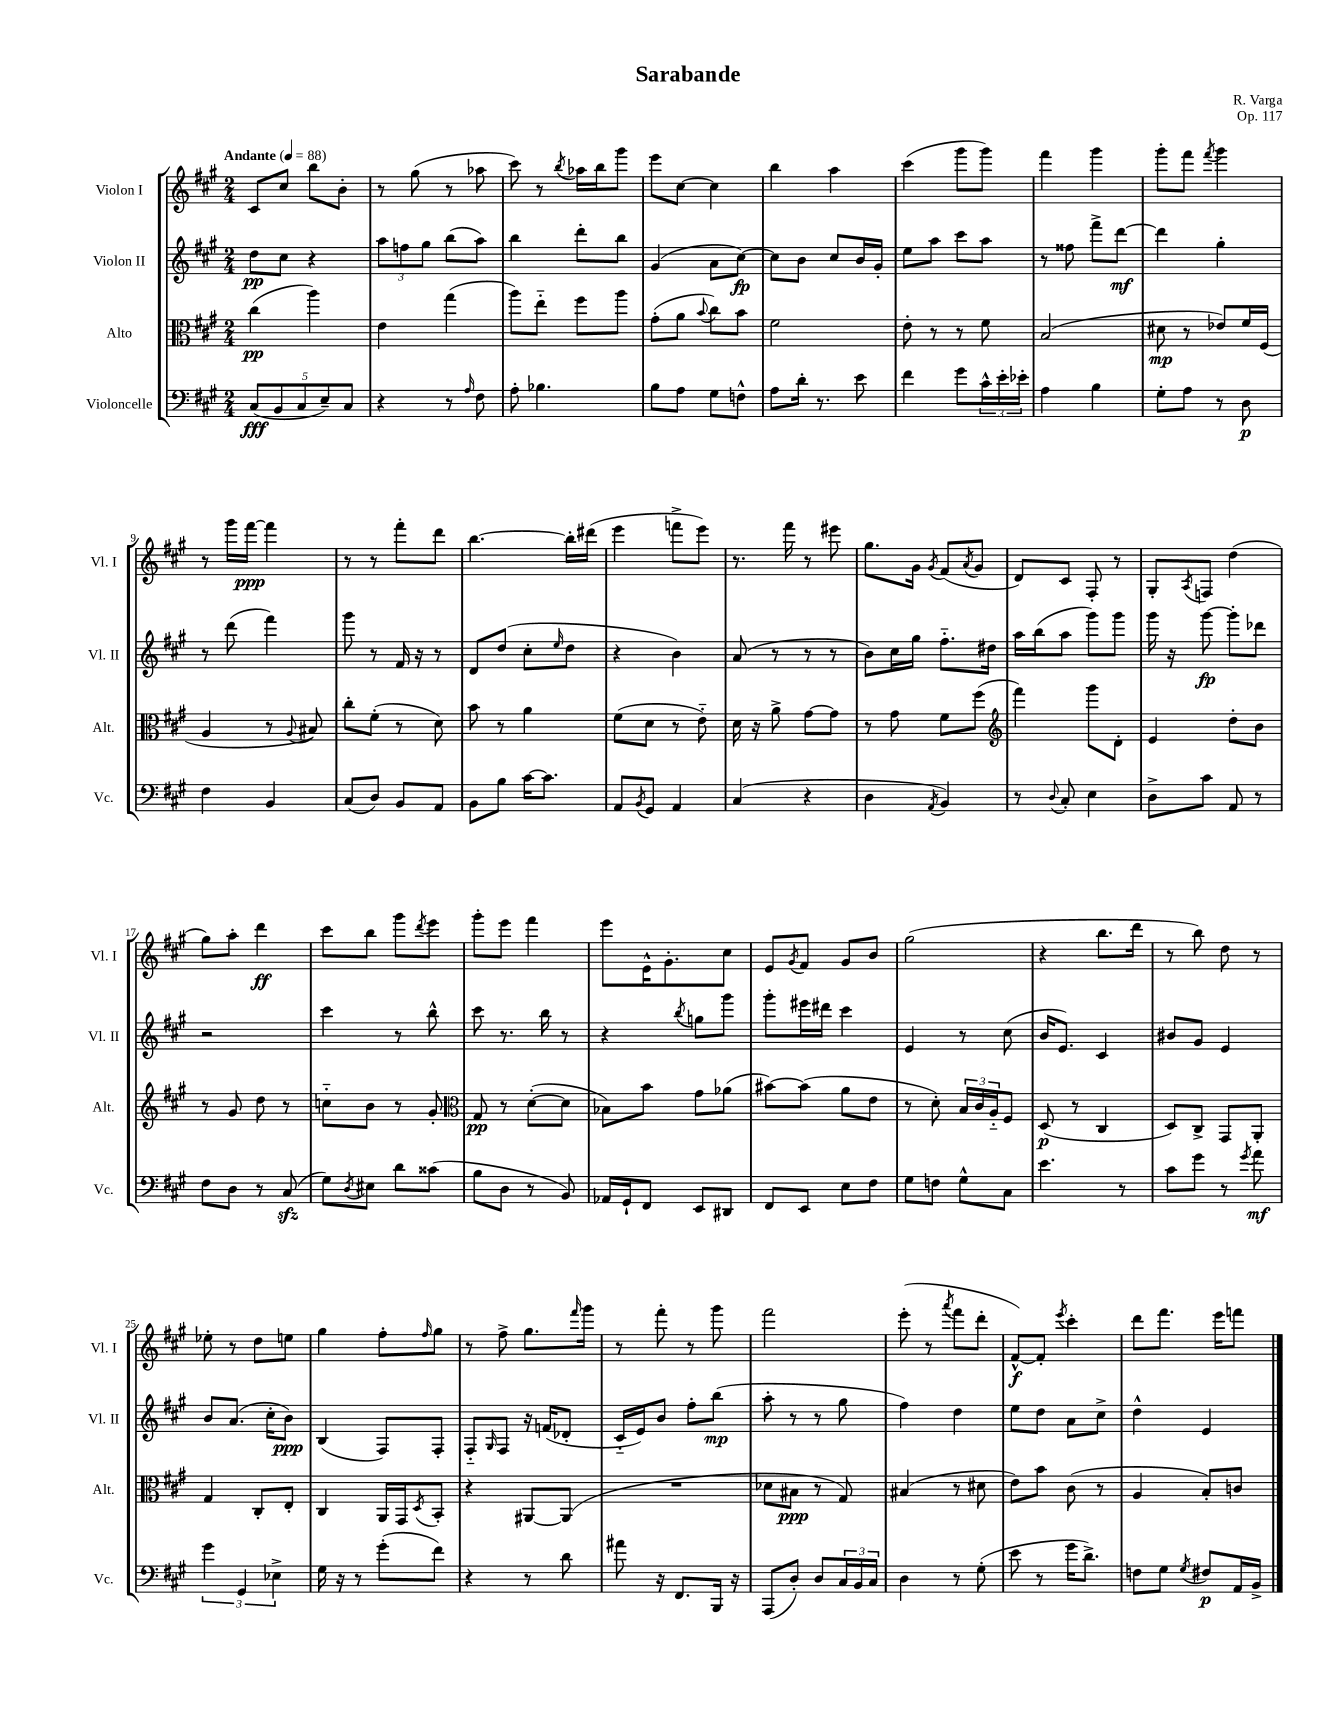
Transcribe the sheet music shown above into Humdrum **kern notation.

**kern	**kern	**kern	**kern
*staff4	*staff3	*staff2	*staff1
*clefF4	*clefC3	*clefG2	*clefG2
*k[f#c#g#]	*k[f#c#g#]	*k[f#c#g#]	*k[f#c#g#]
*M2/4	*M2/4	*M2/4	*M2/4
*MM88	*MM88	*MM88	*MM88
(10C#/L	(4cc#\	8dd\L	8c#/L
10BB/	.	.	.
.	.	8cc#\J	8cc#/J
10C#/	.	.	.
.	4aa\)	4r	8bb\L
10E~/)	.	.	.
.	.	.	8b'\J
10C#/J	.	.	.
=	=	=	=
4r	4e\	12aa\L	8r
.	.	12ff\	.
.	.	.	(8gg#\
.	.	12gg#\J	.
8r	(4gg#\	(8bb\L	8r
16qqA/	.	.	.
8F#\	.	8aa\J)	8aa-\
=	=	=	=
8A'\	8aa\L)	4bb\	8ccc#\)
4.B-\	8ee'~\J	.	8r
.	.	.	8qbb/
.	8ff#\L	8ddd'\L	16aa-\LL
.	.	.	16bb\J
.	8aa\J	8bb\J	8ggg#\J
=	=	=	=
8B\L	(8g#'\L	(4g#/	8eee\L
8A\J	8a\J	.	[8cc#\J
.	8qqb/	.	.
8G#\L	8cc#\L)	8a\L	4cc#\]
8F^^\J	8b\J	[8cc#\J)	.
=	=	=	=
8A\L	2f#\	8cc#\]L	4bb\
16d'\Jk	.	8b\J	.
8.r	.	.	.
.	.	8cc#/L	4aa\
8e\	.	16b/L	.
.	.	16g#'/JJ	.
=	=	=	=
4f#\	8e'\	8ee\L	(4ccc#\
.	8r	8aa\J	.
8g#\L	8r	8ccc#\L	8ggg#\L
24c#^^\L	8f#\	8aa\J	8ggg#\J)
24e'\	.	.	.
24e-'\JJ	.	.	.
=	=	=	=
4A\	(2B/	8r	4fff#\
.	.	8ff##\	.
4B\	.	8fff#^\L	4ggg#\
.	.	[8ddd\J	.
=	=	=	=
8G#'\L	8d#\	4ddd\]	8ggg#'\L
8A\J	8r	.	8fff#\J
.	.	.	8qfff#/
8r	8e-/L)	4gg#'\	4ggg#\
8D\	16f#/L	.	.
.	(16F#/JJ	.	.
=	=	=	=
4F#\	4A/	8r	8r
.	.	(8ddd\	16ggg#\LL
.	.	.	[16fff#\JJ
4BB/	8r	4fff#\)	4fff#\]
.	8qqA/	.	.
.	8B#/)	.	.
=	=	=	=
(8C#/L	8cc#'\L	8ggg#\	8r
8D/J)	(8f#'\J	8r	8r
8BB/L	8r	16f#/	8fff#'\L
.	.	16r	.
8AA/J	8d\)	8r	8ddd\J
=	=	=	=
8BB\L	8b\	8d/L	[4.bb\
8B\J	8r	(8dd/J	.
[16c#\LK	4a\	8cc#'\L	.
8.c#\]J	.	.	.
.	.	16qqee/	.
.	.	8dd\J	16bb'\]LL
.	.	.	(16ddd#\JJ
=	=	=	=
8AA/L	(8f#\L	4r	4eee\
8qBB/	.	.	.
8GG#/J	8d\J	.	.
4AA/	8r	4b\)	8fff^\L
.	8e'~\)	.	8eee\J)
=	=	=	=
(4C#/	16d\	(8a/	8.r
.	16r	.	.
.	8a^\	8r	.
.	.	.	16fff#\
4r	[8g#\L	8r	8r
.	8g#\]J	8r	8eee#\
=	=	=	=
4D\	8r	8b\L)	8.gg#\L
.	8g#\	16cc#\L	.
.	.	16gg#\JJ	16g#\Jk
8qAA/	.	.	8qg#/
4BB/)	8f#\L	8.ff#'~\L	(8f#/L
.	.	.	8qa/
.	(8ff#\J	.	8g#/J
.	.	16dd#\Jk	.
=	=	=	=
*	*clefG2	*	*
8r	4fff#\)	16aa\LL	8d/L)
.	.	(16bb\J	.
8qqD/	.	.	.
8C#'/	.	8aa\J	8c#/J
4E\	8ggg#\L	8ggg#\L)	8F#'/
.	8d'\J	8ggg#\J	8r
=	=	=	=
8D^\L	4e/	16ggg#\	8G#'/L
.	.	16r	.
.	.	.	8qA/
8c#\J	.	[8ggg#\	8F/J
8AA/	8dd'\L	8ggg#'\]L	(4dd\
8r	8b\J	8ddd-\J	.
=	=	=	=
8F#\L	8r	2r	8gg#\L)
8D\J	8g#/	.	8aa'\J
8r	8dd\	.	4ddd\
(8C#/	8r	.	.
=	=	=	=
8G#\L)	8cc'~\L	4ccc#\	8ccc#\L
8qD/	.	.	.
8E#\J	8b\J	.	8bb\J
8d\L	8r	8r	8ggg#\L
.	.	.	8qddd/
(8c##\J	8g#'/	8bb^^\	8eee\J
=	=	=	=
*	*clefC3	*	*
8B\L	8G#/	8ccc#\	8ggg#'\L
8D\J	8r	8.r	8eee\J
8r	([8d'\L	.	4fff#\
.	.	16bb\	.
8BB/)	8d\]J	8r	.
=	=	=	=
16AA-/LL	8B-\L)	4r	8eee\L
16GG#`/J	.	.	.
8FF#/J	8b\J	.	16e^^\K
.	.	.	8.g#'\
.	.	8qbb/	.
8EE/L	8g#\L	8gg\L	.
8DD#/J	(8a-\J	8ggg#\J	8cc#\J
=	=	=	=
8FF#/L	[8b#\L)	8ggg#'\L	8e/L
.	.	.	8qg#/
8EE/J	(8b#\]J	16eee#\L	8f#/J
.	.	16ddd#\JJ	.
8E\L	8a\L	4ccc#\	8g#/L
8F#\J	8e\J	.	8b/J
=	=	=	=
8G#\L	8r	4e/	(2gg#\
8F\J	8d'\)	.	.
8G#^^\L	24B/LL	8r	.
.	24c#/	.	.
.	24A'~/J	.	.
8C#\J	8F#/J	(8cc#\	.
=	=	=	=
4.e\	(8D/	16b/LK	4r
.	.	8.e/J)	.
.	8r	.	.
.	4C#/	4c#/	8.bb\L
8r	.	.	.
.	.	.	16ddd\Jk
=	=	=	=
8c#\L	8D/L)	8b#/L	8r
8g#\J	8C#^/J	8g#/J	8bb\)
8r	8GG#/L	4e/	8dd\
8qg#/	.	.	.
8a\	8AA'/J	.	8r
=	=	=	=
6g#\	4G#/	8b/L	8ee-'\
.	.	(8.a/J	8r
6GG#/	.	.	.
.	8C#'/L	.	8dd\L
.	.	16cc#'\LK	.
6E-^\	.	.	.
.	8E'/J	8b\J)	8ee\J
=	=	=	=
16G#\	4C#/	(4B/	4gg#\
16r	.	.	.
8r	.	.	.
(8g#'\L	16AA/LL	8F#/L)	8ff#'\L
.	16GG#/J	.	.
.	8qD/	.	16qqff#/
8f#\J)	8BB'/J	8F#'/J	8gg#\J
=	=	=	=
4r	4r	8F#'~/L	8r
.	.	16qqG#/	.
.	.	8F#/J	8ff#^\
8r	[8AA#/L	16r	8.gg#\L
.	.	(16f/LK	.
8d\	(8AA#/]J	8d-'/J	.
.	.	.	16qqfff#/
.	.	.	16ggg#\Jk
=	=	=	=
8a#\	2r	16c#'~/LL	8r
.	.	16e/J)	.
16r	.	8b/J	8fff#'\
8.FF#/L	.	.	.
.	.	8ff#'\L	8r
16BBB/Jk	.	(8bb\J	8ggg#\
16r	.	.	.
=	=	=	=
(8AAA/L	8d-\L	8aa'\	2fff#\
8D'/J)	8B#\J	8r	.
8D/L	8r	8r	.
24C#/L	8G#/)	8gg#\	.
24BB/	.	.	.
24C#/JJ	.	.	.
=	=	=	=
4D\	(4B#/	4ff#\)	(8eee'\
.	.	.	8r
.	.	.	8qaaa/
8r	8r	4dd\	8fff#\L
(8G#'\	8d#\	.	8ddd'\J
=	=	=	=
8e\	8e\L)	8ee\L	[8f#^^/L)
8r	8b\J	8dd\J	8f#'/]J
.	.	.	8qeee/
16g#\LK	(8c#\	8a\L	4ccc#'\
8.d^\J)	.	.	.
.	8r	8cc#^\J	.
=	=	=	=
8F\L	4A/	4dd^^\	8ddd\L
8G#\J	.	.	8.fff#\J
8qG#/	.	.	.
8F#/L	8B'/L)	4e/	.
.	.	.	16eee\LK
16AA/L	8c/J	.	8fff\J
16BB^/JJ	.	.	.
==	==	==	==
*-	*-	*-	*-
